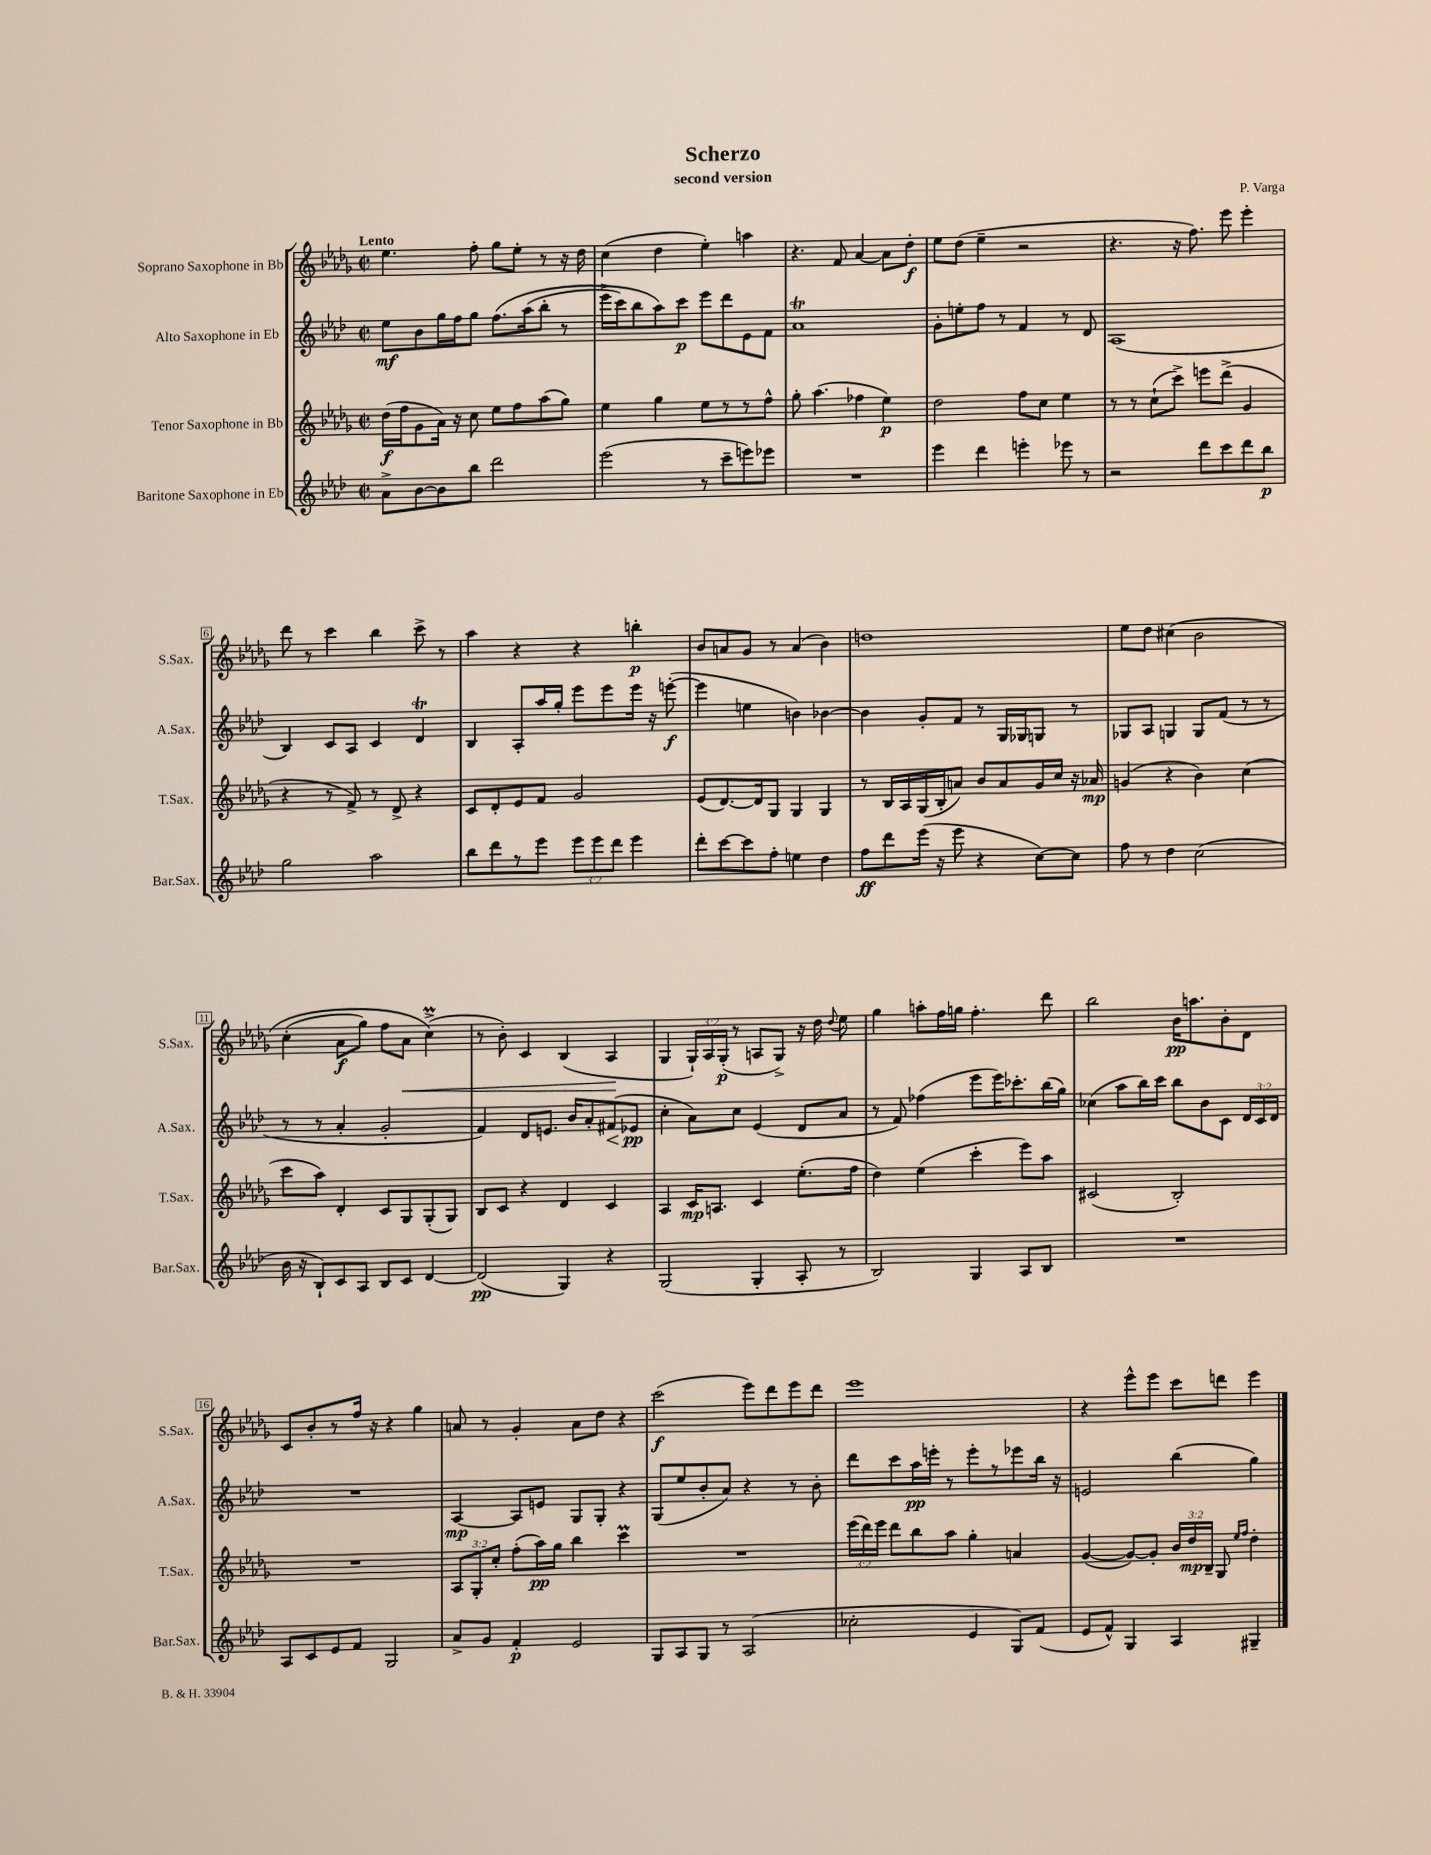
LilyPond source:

\header { title = "Scherzo" composer = "P. Varga" subtitle = "second version" }
<<
\new StaffGroup <<
\new Staff = "s0" \with { instrumentName = "Soprano Saxophone in Bb" shortInstrumentName = "S.Sax." } {
    \clef treble \key des \major \defaultTimeSignature \time 2/2 \override Staff.TupletNumber.text = #tuplet-number::calc-fraction-text \tempo "Lento"
    \autoBeamOff ees''4. f''8-. ges''8[ ees''8]-. r8 r16 des''16 |
    c''4( des''4 ees''4-.) a''4 |
    r4. f'8 aes'4~ aes'8[ des''8]-.\f |
    ees''8[ des''8]( ees''4-- r2 |
    r4. r16 f''8.) ees'''8 ees'''4-. |
    des'''8 r8 c'''4 bes''4 c'''8-> r8 |
    aes''4 r4 r4 b''4-.\p |
    bes'8[ a'8 ges'8] r8 a'4( bes'4) |
    d''1 |
    ees''8[ des''8] cis''4\( bes'2 |
    c''4-.( aes'8[\f ges''8]) f''8[ aes'8]\< c''4->\prall(\) |
    r8 bes'8-.) c'4 bes4( aes4\! |
    ges4 \tuplet 3/2 { ges16[-!) aes16 ges16]-.\p( } r8 a8[ ges8]->) r16 des''16 \appoggiatura { des''8 } ees''8 |
    ges''4 a''8[-. f''16 g''16] f''4.-. des'''8 |
    bes''2 bes'16[\pp a''8. bes'8-. des'8] |
    c'8[ bes'8-. r8 f''16] r16 r4 ges''4 |
    a'8 r8 ges'4-. a'8[ des''8] r4 |
    c'''2\f( ees'''8[) des'''8 ees'''8 des'''8] |
    ees'''1 |
    r4 ees'''8[-^ ees'''8] c'''8[ d'''8] ees'''4 \bar "|." |
}
\new Staff = "s1" \with { instrumentName = "Alto Saxophone in Eb" shortInstrumentName = "A.Sax." } {
    \clef treble \key aes \major \defaultTimeSignature \time 2/2 \override Staff.TupletNumber.text = #tuplet-number::calc-fraction-text
    \autoBeamOff ees''8[\mf bes'8 g''16 f''16 g''8] f''8.[\( aes''16( bes''8]-. r8 |
    ees'''16[-> c'''16) bes''8 aes''8\) c'''8]\p ees'''8[ des'''8 ees'8 f'8] |
    aes'1\trill |
    g'8[-. e''8-. f''8] r8 f'4 r8 des'8 |
    aes1( |
    bes4) c'8[ aes8] c'4 des'4\trill |
    bes4 aes8[-. aes''16 g''16]-. ees'''8[ ees'''8 ees'''16] r16 e'''8~-.\f( |
    e'''4 e''4 b'4) bes'4~ |
    bes'4 g'8[-. f'8] r8 g16[ ges16 g8] r8 |
    ges8[ aes8] g4 g8[ f'8]( r8 r8 |
    r8 r8 aes'4-. g'2-. |
    f'4) des'8[ e'8.] bes'16[ aes'8-. fis'8\<( ees'8]\pp\! |
    c''4-. aes'8[) c''8] ees'4( des'8[ aes'8] |
    r8 f'8) fes''4( ees'''8[ ees'''16) ces'''8.-. bes''16( g''16]) |
    ces''4( aes''8[ bes''16) c'''16] bes''8[ bes'8 c'8] \tuplet 3/2 { des'16[ c'16 des'16] } |
    R1 |
    aes4~\mp aes8[ e'8] g8[ g8]-. r4 |
    g8[( ees''8 bes'8-. aes'8]) r4 r8 bes'8-. |
    des'''8[ c'''8 aes''16\pp e'''16]-. r8 e'''8[-. r8 ees'''8 bes''16] r16 |
    e'2 bes''4( g''4) \bar "|." |
}
\new Staff = "s2" \with { instrumentName = "Tenor Saxophone in Bb" shortInstrumentName = "T.Sax." } {
    \clef treble \key des \major \defaultTimeSignature \time 2/2 \override Staff.TupletNumber.text = #tuplet-number::calc-fraction-text
    \autoBeamOff des''16[\f( f''16 ges'8 aes'16]) r16 c''8 ees''8[ f''8 aes''8( ges''8]) |
    ees''4 ges''4 ees''8[ r8 r8 f''8]-^ |
    ges''8-. aes''4.( fes''4 ees''4\p) |
    des''2 f''8[ c''8] ees''4 |
    r8 r8 c''8[-!( c'''8]->) e'''8[ des'''8]->( ges'4 |
    r4 r8 f'8->) r8 des'8-> r4 |
    c'8[ des'8-. ees'8 f'8] ges'2 |
    ees'8[( des'8.~) des'16 ges8] ges4 ges4 |
    r8 bes16[ aes16 ges16( bes16-. a'8]) bes'8[ a'8 ges'16 c''16] r16 aes'16\mp |
    g'4( r4 bes'4) c''4( |
    c'''8[ aes''8]) des'4-. c'8[ ges8 ges8-.( ges8]) |
    bes8[ c'8] r4 des'4 c'4 |
    aes4 c'16[\mp a8.] c'4 ees''8.[-.( f''16] |
    des''4) ees''4( c'''4-. ees'''8[) aes''8] |
    cis'2( bes2-.) |
    R1 |
    \tuplet 3/2 { aes8[ ges8-. c''8]-. } f''8[-.( aes''16\pp) ges''16] bes''4 c'''4\prall |
    R1 |
    \tuplet 3/2 { ees'''16[( des'''16) ees'''16] } des'''8[ bes''8 aes''8] ges''4-. a'4 |
    ges'4~( ges'8[~) ges'8]-. \tuplet 3/2 { bes'16[ des''16\mp bes16]-- } ges8 \grace { ees''16[ f''16] } des''4-. \bar "|." |
}
\new Staff = "s3" \with { instrumentName = "Baritone Saxophone in Eb" shortInstrumentName = "Bar.Sax." } {
    \clef treble \key aes \major \defaultTimeSignature \time 2/2 \override Staff.TupletNumber.text = #tuplet-number::calc-fraction-text
    \autoBeamOff aes'8[-> bes'8~ bes'8 bes''8] des'''2 |
    ees'''2( r8 c'''8[-- e'''8) ees'''8] |
    R1 |
    ees'''4 des'''4 e'''4-. ees'''8 r8 |
    r2 des'''8[ c'''8 des'''8 bes''8]\p |
    g''2 aes''2 |
    bes''8[ des'''8 r8 ees'''8] \tuplet 3/2 { ees'''8[ ees'''8 des'''8] } ees'''4 |
    des'''8[-. c'''8~ c'''8 f''8]-. e''4 des''4 |
    f''8[\ff des'''8 ees'''16]( r16 ees'''8 r4 c''8[~) c''8] |
    f''8 r8 des''4 c''2( |
    bes'16 r16 bes8[-!) c'8 aes8] bes8[ c'8] des'4~ |
    des'2\pp( g4) r4 |
    g2( g4-. aes8-. r8 |
    bes2) g4 aes8[ bes8] |
    R1 |
    aes8[ c'8 ees'8 f'8] g2 |
    aes'8[-> g'8] f'4-.\p ees'2 |
    g8[ aes8 g8] r8 aes2( |
    ces''2-. ees'4 g8[) f'8]( |
    ees'8[ f'8]-^) g4 aes4 gis4-- \bar "|." |
}
>>
>>
\layout { \context { \Score \override BarNumber.stencil = #(make-stencil-boxer 0.1 0.3 ly:text-interface::print) } }
